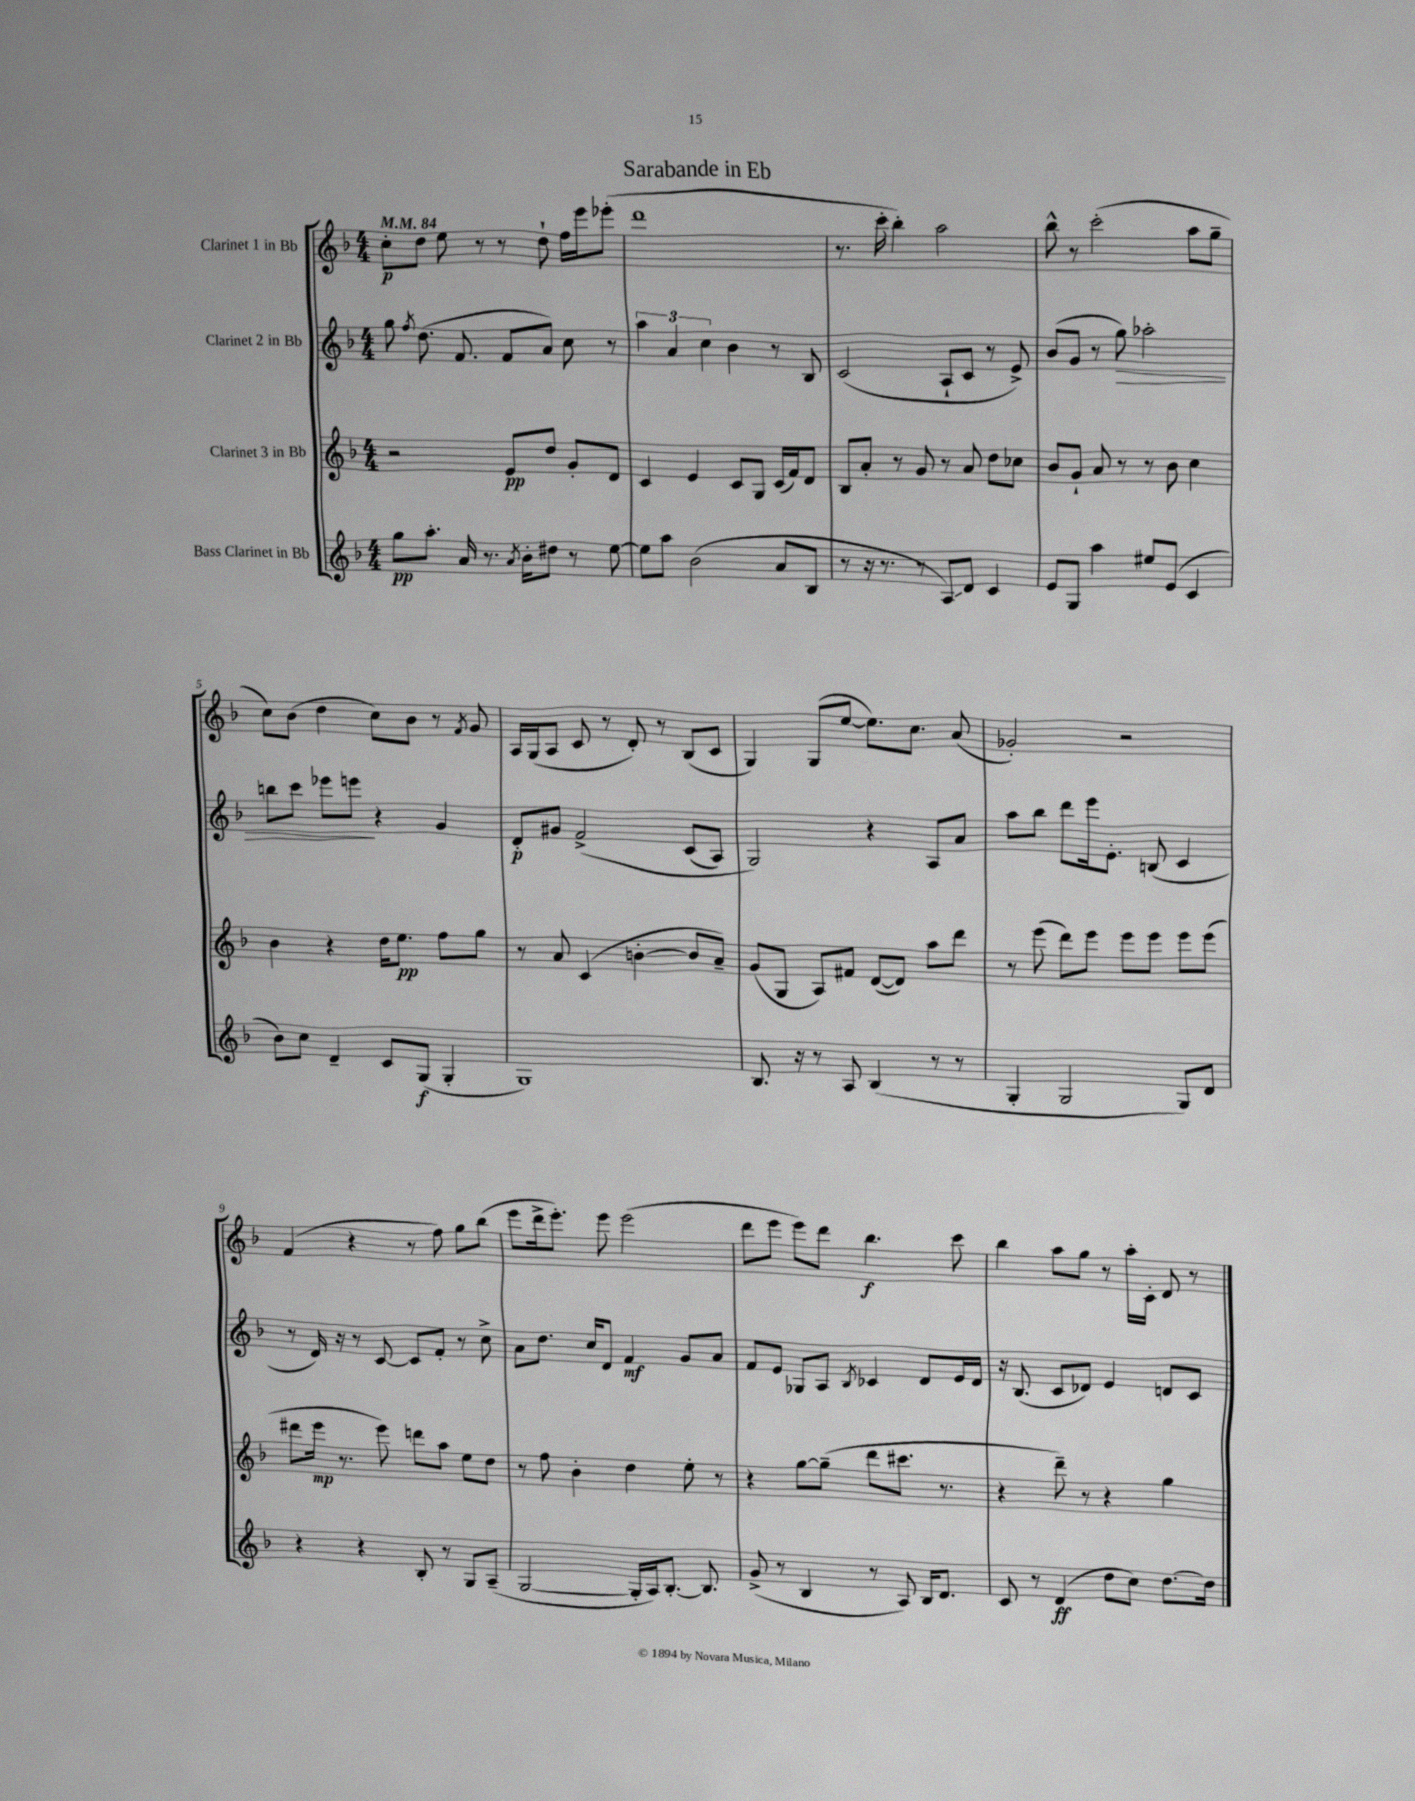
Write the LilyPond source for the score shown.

\header { title = "Sarabande in Eb" }
<<
\new StaffGroup <<
\new Staff = "s0" \with { instrumentName = "Clarinet 1 in Bb" } {
    \clef treble \key f \major \numericTimeSignature \time 4/4 \tempo 4 = 84
    \autoBeamOff c''8[-.\p d''8] e''8 r8 r8 d''8-! f''16[ e'''16 ees'''8]-.( |
    d'''1 |
    r8. c'''16-. bes''4-.) a''2 |
    bes''8-^ r8 c'''2-.( a''8[ g''8]-- |
    c''8[) bes'8]( d''4 c''8[) bes'8] r8 \acciaccatura { f'8 } g'8 |
    a16[ g16( a8] c'8 r8 d'8-.) r8 bes8[( c'8] |
    g4) g8[( e''8]~ e''8.[) c''8.] a'8( |
    ges'2-.) r2 |
    f'4( r4 r8 f''8) g''8[ bes''8]( |
    e'''8[ d'''16-> e'''8.]-.) e'''8 e'''2( |
    d'''8[ e'''8] e'''8[) d'''8] bes''4.\f c'''8 |
    bes''4 a''8[ g''8] r8 a''16[-. c'16]-. d'8 r8 \bar "|." |
}
\new Staff = "s1" \with { instrumentName = "Clarinet 2 in Bb" } {
    \clef treble \key f \major \numericTimeSignature \time 4/4
    \autoBeamOff g''8 \acciaccatura { f''8 } d''8.( f'8. f'8[ a'8]) c''8 r8 |
    \tuplet 3/2 { a''4 a'4 c''4 } bes'4 r8 bes8 |
    c'2( a8[-! c'8] r8 e'8->) |
    bes'8[( g'8] r8 g''8\>) aes''2-. |
    b''8[ c'''8] ees'''8[ e'''8]\! r4 g'4 |
    d'8[-.\p gis'8] f'2->\( c'8[( a8]) |
    g2\) r4 a8[ a'8] |
    a''8[ bes''8] d'''8[ e'''16 e'8.]-. b8( c'4 |
    r8 d'16) r16 r8 c'8~ c'8[ f'8]-. r8 c''8-> |
    a'8[ d''8.] c''16[ d'8] f'4\mf g'8[ a'8] |
    f'8[ e'8] ges8[ a8] \acciaccatura { bes8 } ces'4 d'8[ e'16 d'16] |
    r16 bes8.( c'8[ des'8]) e'4 d'8[ c'8] \bar "|." |
}
\new Staff = "s2" \with { instrumentName = "Clarinet 3 in Bb" } {
    \clef treble \key f \major \numericTimeSignature \time 4/4
    \autoBeamOff r2 e'8[\pp d''8] g'8[-. d'8] |
    c'4 e'4 c'8[ g8] c'16[( f'16) d'8] |
    bes8[ a'8]-. r8 g'8 r8 a'8 d''8[ ces''8] |
    bes'8[ g'8]-! a'8 r8 r8 bes'8 c''4 |
    bes'4 r4 d''16[ e''8.]\pp f''8[ g''8] |
    r8 a'8 c'4( b'4~-. b'8[ a'8]--) |
    g'8[( g8] a8[) fis'8] d'8[~( d'8]) a''8[ d'''8] |
    r8 e'''8( d'''8[) e'''8] e'''8[ e'''8] e'''8[ e'''8]( |
    dis'''8[ e'''16]\mp r8. e'''8) d'''8[ a''8] e''8[ d''8] |
    r8 f''8 bes'4-. d''4 e''8-. r8 |
    r4 g''8[~ g''8]--( d'''8[ cis'''8.] r8. |
    r4 d'''8--) r8 r4 g''4 \bar "|." |
}
\new Staff = "s3" \with { instrumentName = "Bass Clarinet in Bb" } {
    \clef treble \key f \major \numericTimeSignature \time 4/4
    \autoBeamOff g''8[\pp a''8.]-. a'16 r8. \acciaccatura { a'8 } bes'16[-. dis''8] r8 e''8~ |
    e''8[ a''8] bes'2( a'8[ bes8] |
    r8 r16 r8. r8 a8[\glissando) d'8] c'4 |
    e'8[ g8] a''4 eis''8[ e'8]( c'4 |
    bes'8[) c''8] d'4-- c'8[ g8]\f( g4-. |
    g1) |
    bes8. r16 r8 a8 bes4( r8 r8 |
    g4-. g2 g8[) d'8] |
    r4 r4 bes8-. r8 g8[ a8]--( |
    g2~ g16[-. a16) bes8.]~-. bes8. |
    g'8->( r8 bes4 r8 a8) bes16[ d'8.] |
    c'8 r8 d'4\ff( d''8[ c''8]) d''8.[~ d''16] \bar "|." |
}
>>
>>
